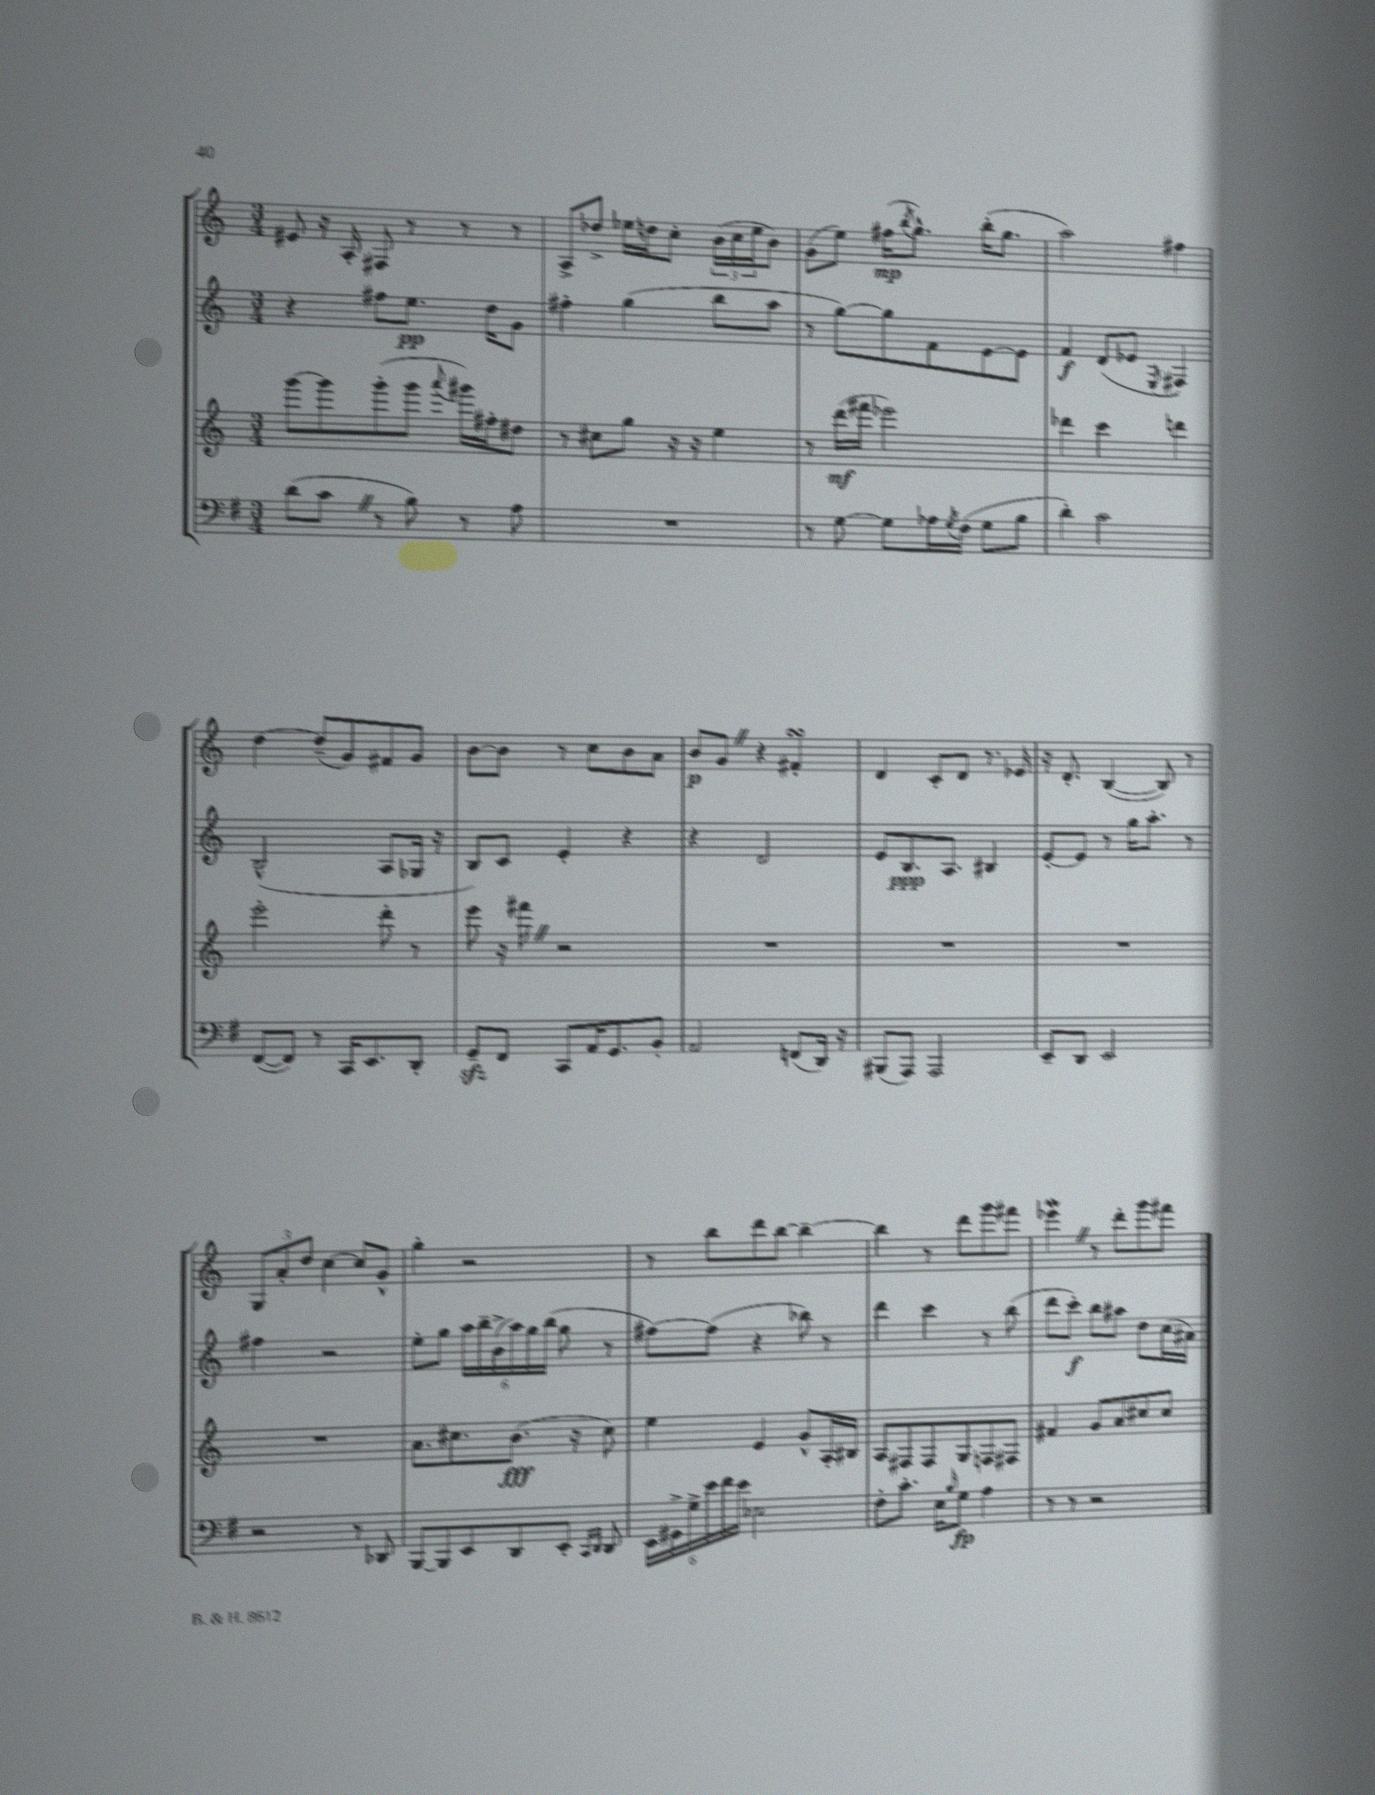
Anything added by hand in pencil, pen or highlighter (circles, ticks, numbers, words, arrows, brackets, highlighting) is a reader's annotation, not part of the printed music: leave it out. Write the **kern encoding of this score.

**kern	**kern	**kern	**kern
*staff4	*staff3	*staff2	*staff1
*clefF4	*clefG2	*clefG2	*clefG2
*k[f#]	*k[]	*k[]	*k[]
*M3/4	*M3/4	*M3/4	*M3/4
(8d	[8ggg	4r	8e#
8c	8ggg]	.	16r
.	.	.	16A'
8r	(8ggg'	8ff#	8F#
8B)	8ggg	8.ee	8r
.	8qqaaa	.	.
8r	16ggg#)	.	8r
.	16ff#'	16dd	.
8A	8dd#	8g	8r
=	=	=	=
2.r	8r	4ff#'	8A^
.	8cc#	.	8dd-^
.	8gg	(4gg	16ee-
.	.	.	16dd
.	16r	.	8cc'
.	16r	.	.
.	4ee	8bb	(24b
.	.	.	24cc
.	.	.	24ee-
.	.	8aa	8b)
=	=	=	=
8r	8r	8r	(8g
[8G	(16ddd	[8gg)	8ee)
.	16fff#	.	.
8G]	2eee-)	8gg]	(16ff#
.	.	.	8qbb
.	.	.	8.gg^^)
16A-	.	8f	.
8qG	.	.	.
(16F#	.	.	.
8G	.	[8e	(16bb'
.	.	.	8.gg
8B	.	8e]	.
=	=	=	=
4d')	4ddd-	4f	2aa)
2c	4ccc	(8d	.
.	.	8e-	.
.	.	8qE	.
.	4ddd	4F#)	4ff#
=	=	=	=
([8FF#	2eee'	(2B^^	[4dd
8FF#])	.	.	.
8r	.	.	(8dd~]
16CC	.	.	8g)
8.EE	.	.	.
.	8ddd'	8A	8f#
8DD'	8r	16G-	8g
.	.	16r	.
=	=	=	=
8GG~	8eee	8B)	[8b
8FF#	16r	8c	8b]
.	16fff#	.	.
8CC	2r	4e'	8r
16AA	.	.	8cc
8.GG	.	.	.
.	.	4r	8b
8BB'	.	.	8a
=	=	=	=
2AA	2.r	4r	8b
.	.	.	8g
.	.	2d	4r
(8FF	.	.	4f#'
16DD)	.	.	.
16r	.	.	.
=	=	=	=
(8BBB#	2.r	8e	4d
8AAA)	.	8.B	.
2AAA	.	.	8c'
.	.	8.A	.
.	.	.	8d
.	.	4B#	8.r
.	.	.	16e-
=	=	=	=
8EE~	2.r	[8e'	16r
.	.	.	8.d'
8DD	.	8e]	.
2EE	.	8r	([4B
.	.	16gg	.
.	.	8.aa'	.
.	.	.	8B])
.	.	8r	8r
=	=	=	=
2r	2.r	4ff#	12G
.	.	.	12a'
.	.	.	12dd
.	.	2r	[4cc
8r	.	.	8cc]
8DD-	.	.	8g^^
=	=	=	=
[8BBB	8.a	8ee'	4gg'
8BBB]	.	8gg	.
.	8.cc#	.	.
8EE	.	24aa	2r
.	.	24bb~	.
.	.	(24b^	.
8DD	(8.b	24aa)	.
.	.	24gg	.
.	.	(24bb	.
8EE'	.	8gg	.
.	16r	.	.
16qqCC	.	.	.
16qqDD	.	.	.
8DD	8cc#)	8r	.
=	=	=	=
24EE	4ee	[8ff#)	8r
24GG#^	.	.	.
24G^	.	.	.
24e	.	(8ff#]	8bb
24f#	.	.	.
24e	.	.	.
2E-	4e	4r	8ddd
.	.	.	[8bb
.	8g^^	8bb-)	4bb~_
.	16A'	8r	.
.	16B#	.	.
=	=	=	=
8F#'	8A	4ddd	4bb]
8.c'	8F#	.	.
.	8F#	4ccc	8r
16E	.	.	.
16qqB	.	.	.
8G	8G	.	8ddd
4A	8F	8r	8ggg
.	8F#	(8bb	8fff#
=	=	=	=
8r	4f#	8ddd	4eee-
8r	.	8ccc')	.
2r	8g	8bb	8r
.	8a	8aa#	8ddd'
.	8cc#	8dd	8ggg
.	8cc#	(16cc	8fff#
.	.	16a#)	.
==	==	==	==
*-	*-	*-	*-
